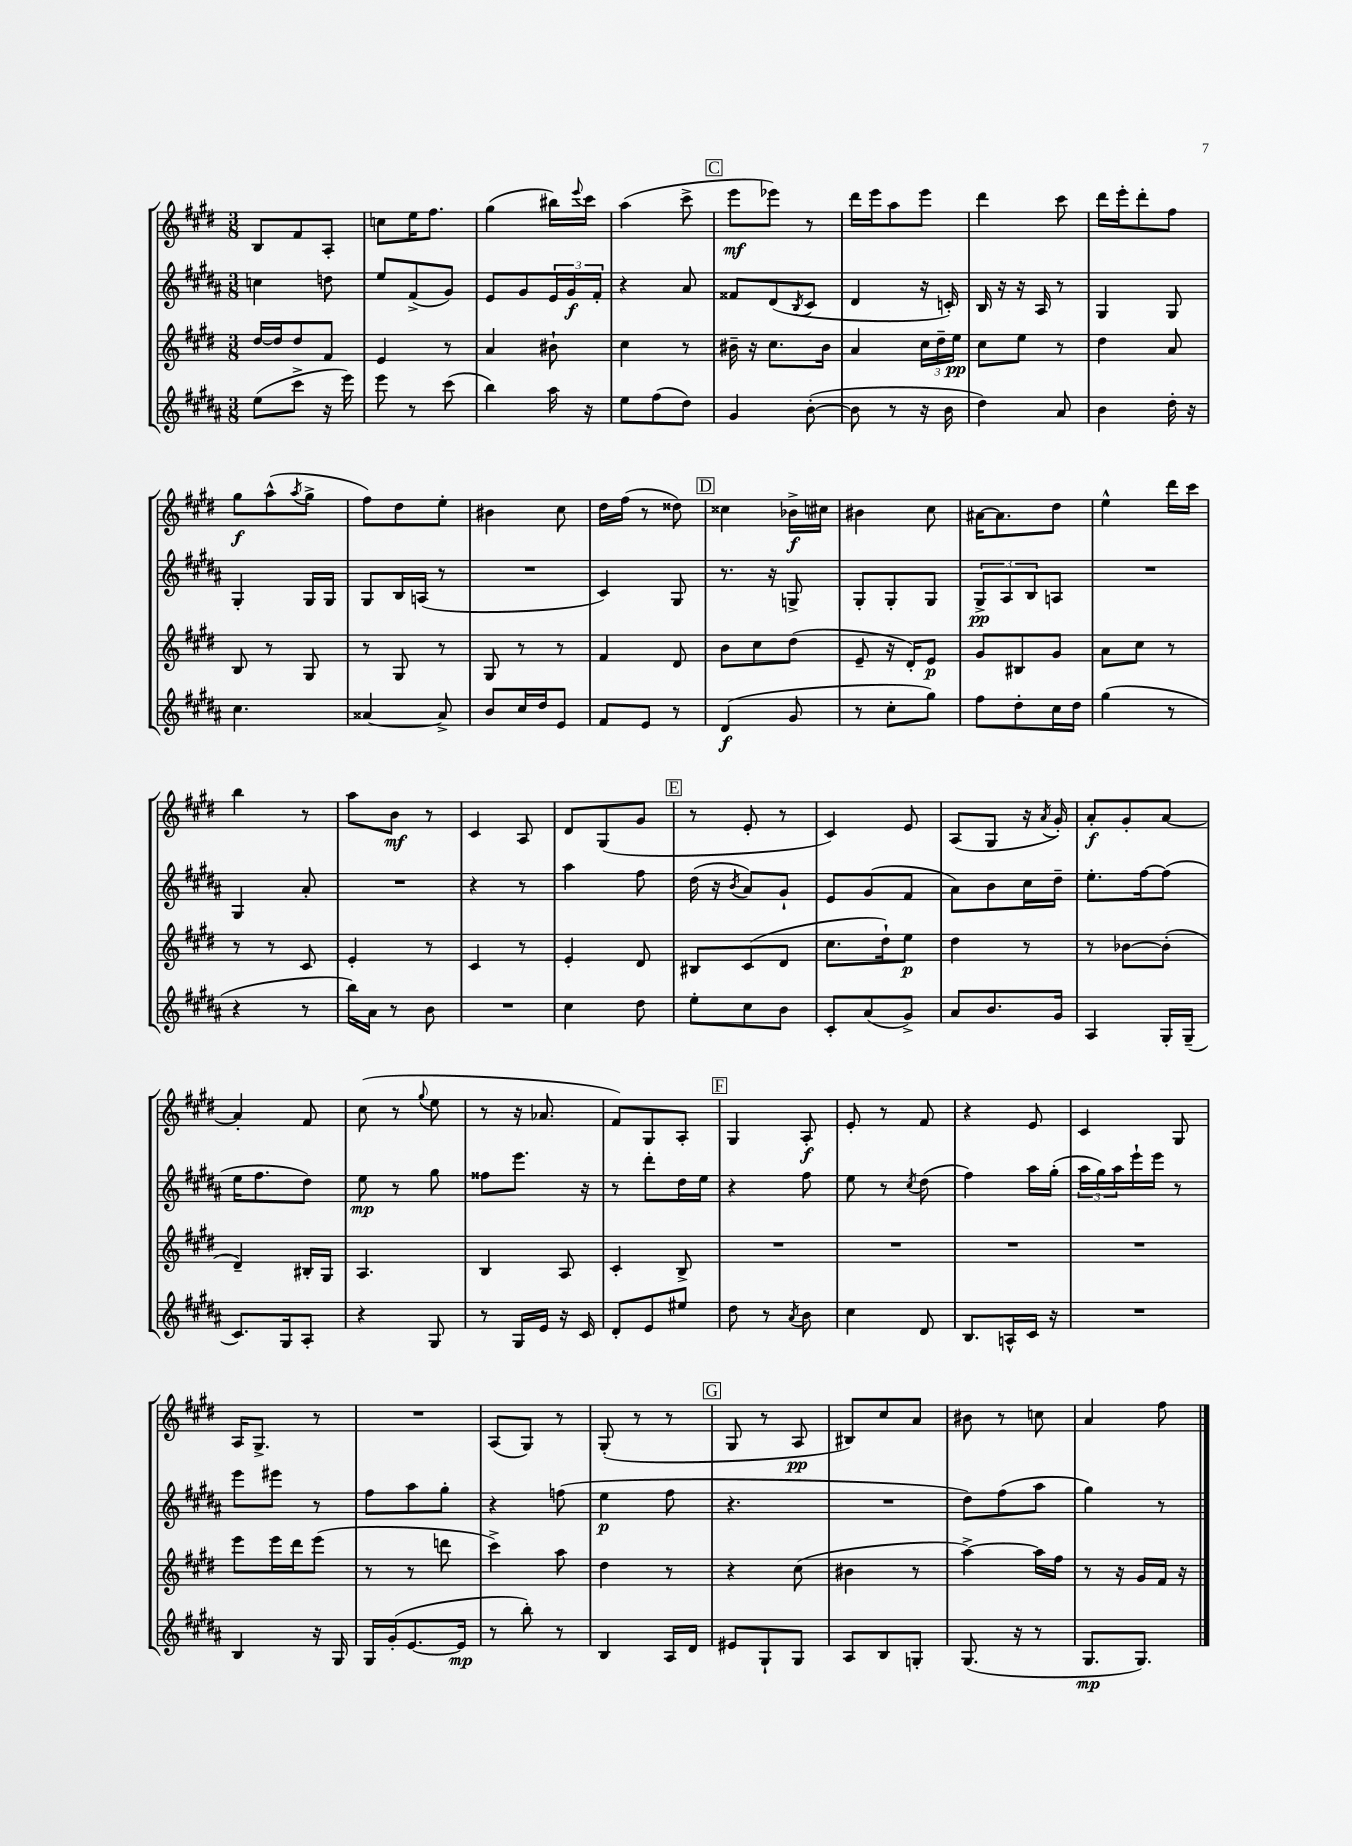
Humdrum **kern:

**kern	**kern	**kern	**kern
*staff4	*staff3	*staff2	*staff1
*clefG2	*clefG2	*clefG2	*clefG2
*k[f#c#g#d#a#]	*k[f#c#g#d#]	*k[f#c#g#d#a#]	*k[f#c#g#d#]
*M3/8	*M3/8	*M3/8	*M3/8
(8ee	[16dd#	4cc	8B
.	16dd#]	.	.
8ccc#^	8dd#	.	8f#
16r	8f#	8dd	8A'
16eee)	.	.	.
=	=	=	=
8eee	4e	8ee	8cc
8r	.	(8f#^	16ee
.	.	.	8.ff#
(8ccc#	8r	8g#)	.
=	=	=	=
4bb)	4a	8e	(4gg#
.	.	8g#	.
16aa#	8b#`	24e	16bb#)
.	.	24g#	.
.	.	.	8qqeee
16r	.	.	16ccc#
.	.	24f#'	.
=	=	=	=
8ee	4cc#	4r	(4aa
(8ff#	.	.	.
8dd#)	8r	8a#	8ccc#^
=	=	=	=
4g#	16b#~	8f##	8eee
.	16r	.	.
.	8.cc#	(8d#	8eee-)
.	.	8qB	.
([8b'	.	8c#	8r
.	16b#	.	.
=	=	=	=
8b]	4a	4d#	16ddd#
.	.	.	16eee
8r	.	.	8aa
16r	24cc#	16r	8eee
.	24dd#~	.	.
16b	.	16c')	.
.	24ee	.	.
=	=	=	=
4dd#)	8cc#	16B	4ddd#
.	.	16r	.
.	8ee	16r	.
.	.	16A#	.
8a#	8r	8r	8ccc#
=	=	=	=
4b	4dd#	4G#	16ddd#
.	.	.	16eee'
.	.	.	8ddd#'
16dd#'	8a	8G#	8ff#
16r	.	.	.
=	=	=	=
4.cc#	8B	4G#'	8gg#
.	8r	.	(8aa^^
.	.	.	8qaa
.	8G#	16G#	8gg#^
.	.	16G#	.
=	=	=	=
[4a##	8r	8G#	8ff#)
.	8G#	16B	8dd#
.	.	(16A	.
8a##^]	8r	8r	8ee'
=	=	=	=
8b	8G#	4.r	4b#
16cc#	8r	.	.
16dd#	.	.	.
8e	8r	.	8cc#
=	=	=	=
8f#	4f#	4c#)	16dd#
.	.	.	(16ff#
8e	.	.	8r
8r	8d#	8G#	8dd##)
=	=	=	=
(4d#	8b	8.r	4cc##
.	8cc#	.	.
.	.	16r	.
8g#	(8dd#	8G^	16b-^
.	.	.	16cc#
=	=	=	=
8r	8e~	8G#'	4b#
8cc#'	16r	8G#'	.
.	16d#')	.	.
8gg#)	8e	8G#	8cc#
=	=	=	=
8ff#	8g#	12G#^	[16a#
.	.	.	8.a#]
.	.	12A#	.
8dd#'	8B#	.	.
.	.	12B	.
16cc#	8g#	8A	8dd#
16dd#	.	.	.
=	=	=	=
(4gg#	8a	4.r	4ee^^
.	8cc#	.	.
8r	8r	.	16ddd#
.	.	.	16ccc#
=	=	=	=
4r	8r	4G#	4bb
.	8r	.	.
8r	8c#	8a#'	8r
=	=	=	=
16bb)	4e'	4.r	8aa
16a#	.	.	.
8r	.	.	8b
8b	8r	.	8r
=	=	=	=
4.r	4c#	4r	4c#
.	8r	8r	8A
=	=	=	=
4cc#	4e'	4aa#	8d#
.	.	.	(8G#
8dd#	8d#	8ff#	8g#
=	=	=	=
8ee'	8B#	(16dd#	8r
.	.	16r	.
.	.	8qb	.
8cc#	(8c#	8a#)	8e'
8b	8d#	8g#`	8r
=	=	=	=
8c#'	8.cc#	8e	4c#)
(8a#	.	(8g#	.
.	16dd#`)	.	.
8g#^)	8ee	8f#	8e
=	=	=	=
8a#	4dd#	8a#)	(8A
8.b	.	8b	8G#
.	8r	16cc#	16r
.	.	.	8qa
16g#	.	16dd#~	16g#')
=	=	=	=
4A#	8r	8.ee'	8a'
.	[8b-	.	8g#'
.	.	[16ff#	.
16G#'	(8b-']	(8ff#]	[8a
(16G#~	.	.	.
=	=	=	=
8.c#)	4d#~)	16ee	4a']
.	.	8.ff#	.
16G#	.	.	.
8A#'	16B#'	8dd#)	8f#
.	16G#	.	.
=	=	=	=
4r	4.A	8ee	(8cc#
.	.	8r	8r
.	.	.	8qqgg#
8G#	.	8gg#	8ee
=	=	=	=
8r	4B	8ff##	8r
16G#	.	8.eee	16r
16e	.	.	8.a-
16r	8A	.	.
16c#	.	16r	.
=	=	=	=
8d#'	4c#'	8r	8f#)
8e	.	8ddd#'	8G#
8ee#	8B^	16dd#	8A'
.	.	16ee	.
=	=	=	=
8dd#	4.r	4r	4G#
8r	.	.	.
8qa#	.	.	.
8b	.	8ff#	8A'
=	=	=	=
4cc#	4.r	8ee	8e'
.	.	8r	8r
.	.	8qcc#	.
8d#	.	(8dd#	8f#
=	=	=	=
8.B	4.r	4ff#)	4r
16A^^	.	.	.
16c#	.	16aa#	8e
16r	.	(16gg#'	.
=	=	=	=
4.r	4.r	24aa#	4c#
.	.	24gg#)	.
.	.	24aa#	.
.	.	16eee`	.
.	.	16eee	.
.	.	8r	8G#
=	=	=	=
4B	8eee	8eee	16A
.	.	.	8.G#^
.	16eee	8eee#	.
.	16ddd#	.	.
16r	(8eee	8r	8r
16G#	.	.	.
=	=	=	=
16G#	8r	8ff#	4.r
(16g#'	.	.	.
[8.e	8r	8aa#	.
.	8ddd	8gg#'	.
16e]	.	.	.
=	=	=	=
8r	4ccc#^)	4r	(8A
8bb')	.	.	8G#)
8r	8aa	(8ff	8r
=	=	=	=
4B	4dd#	4ee	(8G#'
.	.	.	8r
16A#	8r	8ff#	8r
16d#	.	.	.
=	=	=	=
8e#	4r	4.r	8G#
8G#`	.	.	8r
8G#	(8cc#	.	8A
=	=	=	=
8A#	4b#	4.r	8B#)
8B	.	.	8cc#
8G'	8r	.	8a
=	=	=	=
(8.G#	[4aa^)	8dd#)	8b#
.	.	(8ff#	8r
16r	.	.	.
8r	16aa]	8aa#	8cc
.	16ff#	.	.
=	=	=	=
8.G#	8r	4gg#)	4a
.	16r	.	.
8.G#)	16g#	.	.
.	16f#	8r	8ff#
.	16r	.	.
==	==	==	==
*-	*-	*-	*-
